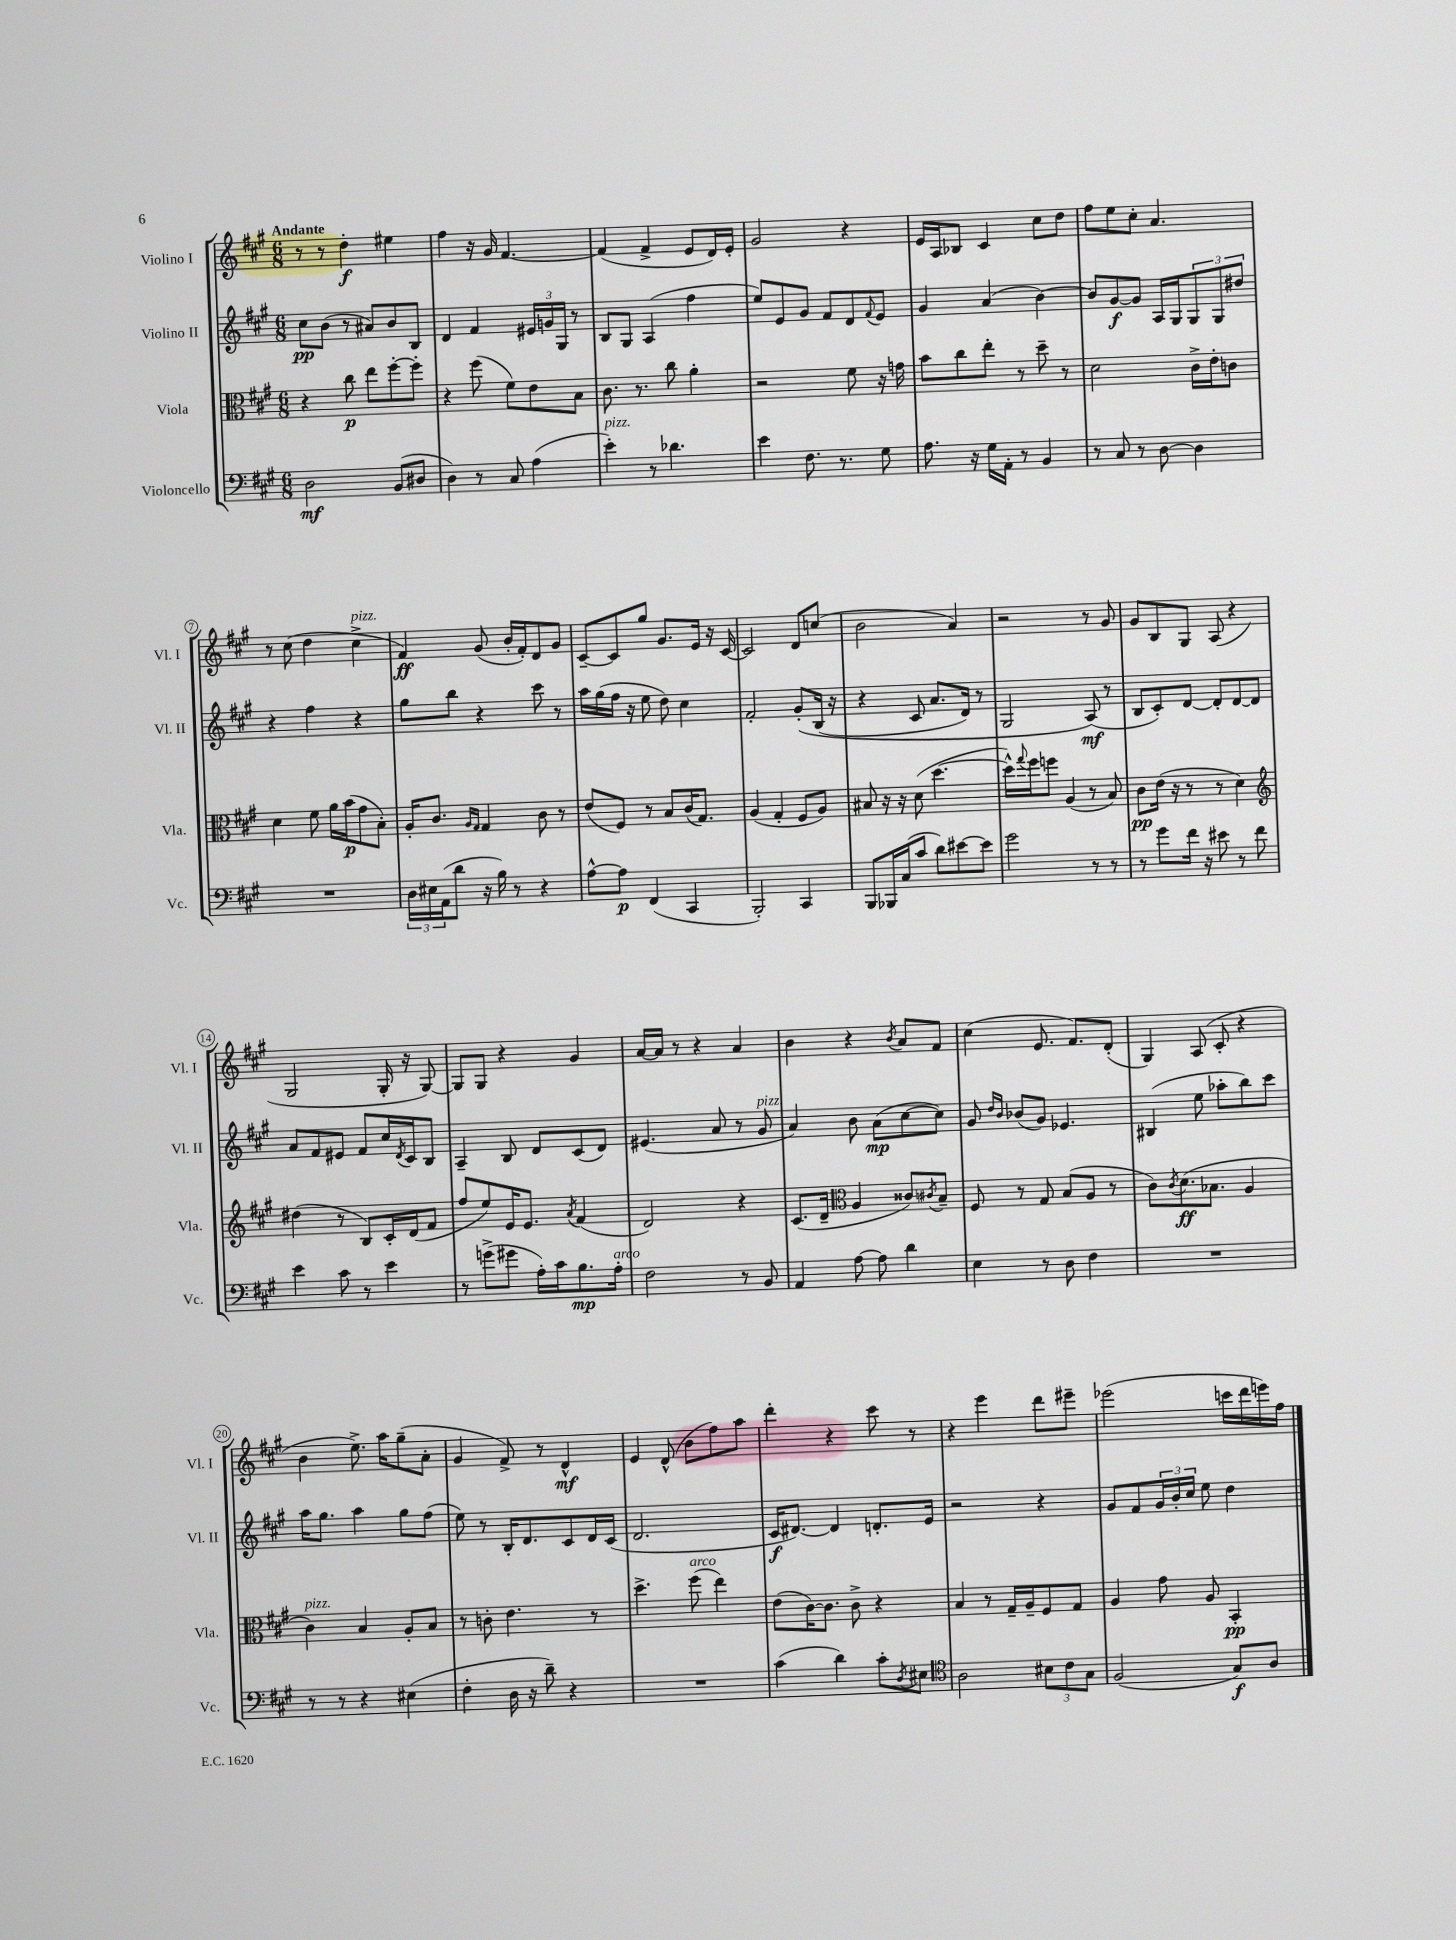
<<
\new StaffGroup <<
\new Staff = "s0" \with { instrumentName = "Violino I" shortInstrumentName = "Vl. I" } {
    \clef treble \key a \major \numericTimeSignature \time 6/8 \tempo "Andante"
    r8 r8 d''4-.\f eis''4 |
    fis''4 r16 gis'16 fis'4.~ |
    fis'4( fis'4-> e'8 d'16) e'16-. |
    gis'2 r4 |
    e'16 a16 bes8 cis'4 cis''8 d''8 |
    fis''8 e''8 cis''8-. a'4. |
    r8 cis''8( d''4 cis''4->^\markup { \italic "pizz." } |
    fis'4\ff) gis'8( b'16-. fis'16-.) d'8 gis'8 |
    cis'8~-- cis'8 gis''8 gis'8. e'16 r16 cis'16~ |
    cis'2 d'8 c''8( |
    b'2 a'4) |
    r2 r8 gis'8 |
    gis'8 b8 gis8 a8( r4 |
    gis2 gis16-. r16 gis8~) |
    gis8 gis8 r4 gis'4 |
    a'16~ a'16 r8 r4 a'4 |
    b'4 r4 \acciaccatura { b'8 } a'8 fis'8 |
    cis''4( e'8. fis'8.) d'8-.( |
    gis4) a8( cis'8-. r4 |
    b'4 e''8.->) a''16 gis''8--( a'8-. |
    gis'4 fis'8->) r8 d'4-^\mf |
    e'4 d'8-^( b'8 fis''8) a''8 |
    d'''4-. r4 cis'''8 r8 |
    r4 e'''4 d'''8 eis'''8-- |
    ees'''2( c'''16 d'''16 e'''16) fis''16 \bar "|." |
}
\new Staff = "s1" \with { instrumentName = "Violino II" shortInstrumentName = "Vl. II" } {
    \clef treble \key a \major \numericTimeSignature \time 6/8
    cis''8\pp b'8( r8 ais'8) b'8 b8 |
    d'4 fis'4 \tuplet 3/2 { eis'16 g'16 gis16 } r8 |
    b8 gis8 a4( fis''4 |
    e''8) e'8 gis'8 fis'8 d'8 \appoggiatura { fis'8 } e'8 |
    gis'4 a'4( b'4~) |
    b'8 gis'8~\f gis'8 a16 gis16 \tuplet 3/2 { gis8 gis8 dis''8 } |
    r4 fis''4 r4 |
    gis''8 b''8 r4 cis'''8 r8 |
    a''16 gis''16( fis''16 r16 e''8 d''8) cis''4 |
    fis'2-. gis'8-.\( b16( r16 |
    r4 cis'8 a'8. d'16) r8 |
    gis2 a8\mf(\) r8 |
    b8 cis'8-.) d'8~ d'8-. d'8~ d'8 |
    a'8 fis'8 eis'8 fis'8 cis''16 \acciaccatura { d'8 } cis'16 b8 |
    a4-- b8 d'8 cis'8( d'8) |
    eis'4.( a'8 r8 gis'8^\markup { \italic "pizz." } |
    a'4) b'8 a'8\mp( cis''8~ cis''8) |
    gis'8 \grace { d''16 b'16 } bes'8( gis'8) ees'4. |
    bis4( e''8 aes''8-. b''8) cis'''8 |
    a''16 gis''8. a''4 gis''8 fis''8( |
    e''8) r8 b16-. d'8. cis'8 d'16 cis'16( |
    d'2. |
    cis'16\f dis'8.~) dis'4 d'8.-. e'16 |
    r2 r4 |
    gis'8 fis'8 \tuplet 3/2 { gis'16 b'16-. cis''16 } e''8 d''4 \bar "|." |
}
\new Staff = "s2" \with { instrumentName = "Viola" shortInstrumentName = "Vla." } {
    \clef alto \key a \major \numericTimeSignature \time 6/8
    r4 cis''8\p e''8 fis''8~-. fis''8-. |
    r4 fis''8( fis'8) e'8 b8 |
    cis'8. r8. cis''8 a'4-. |
    r2 fis'8 r16 g'16 |
    b'8 cis''8 e''8-. r8 d''8-- r8 |
    d'2 cis'16-> e'16-. c'8 |
    d'4 fis'8 a'16 b'16\p( gis'8 b8-.) |
    a16-. cis'8. \grace { a16 gis16 } gis4 cis'8 r8 |
    e'8( fis8) r8 b8 cis'16( gis8.) |
    a4( gis4-. fis8 a8) |
    bis8 r16 r16 d'8( d''4.~ |
    d''16-^) \appoggiatura { gis''8 } fis''16 f''8 a4( r8 b8) |
    cis'8\pp e'16( r16 r8 r8 d'4) |
    \clef treble dis''4( r8 b8) cis'16-. d'16( fis'8 |
    fis''8 e''8) e'16 e'8. \acciaccatura { a'8 } fis'4( |
    d'2) r4 |
    cis'8.( d'16-- \clef alto a4 cisis'8) \acciaccatura { cis'8 } b8-- |
    fis8 r8 gis8 b8( a8 r8 |
    cis'8) \acciaccatura { cis'8 } d'8.\ff( bes8. a4 |
    cis'4^\markup { \italic "pizz." }) b4 a8-. b8 |
    r8 c'8-. e'4. r8 |
    d''4.-> fis''8^\markup { \italic "arco" }( e''4) |
    e'8( cis'16~) cis'8. cis'8-> r4 |
    b4 r8 gis16-- a16-- fis8 gis8 |
    a4 gis'8 a8 b,4-.\pp \bar "|." |
}
\new Staff = "s3" \with { instrumentName = "Violoncello" shortInstrumentName = "Vc." } {
    \clef bass \key a \major \numericTimeSignature \time 6/8
    d2\mf b,8( dis8 |
    d4) r8 cis8 a4( |
    e'4-.^\markup { \italic "pizz." }) r8 des'4. |
    e'4 fis8. r8. gis8 |
    a8. r16 gis16 a,16-. r8 b,4 |
    r8 cis8 r8 d8~ d4 |
    R2. |
    \tuplet 3/2 { d16 eis16 a,16( } d'8 r16 b16) r8 r4 |
    a8~-^ a8\p fis,4( cis,4 |
    b,,2-.) cis,4 |
    b,,8 bes,,16 cis16( cis'8 d'8) eis'8~ eis'8 |
    gis'2 r8 r8 |
    r8 gis'8 fis'16 r16 eis'8 r8 fis'8 |
    e'4 cis'8 r8 e'4 |
    r8 g'8->( gis'8 a16-.) cis'16 b8.\mp a16-.^\markup { \italic "arco" } |
    fis2 r8 b,8 |
    a,4 a8~ a8 d'4 |
    e4 r8 d8 fis4 |
    R2. |
    r8 r8 r4 eis4( |
    fis4-. d16 r16 d'8--) r4 |
    R2. |
    cis'4( d'4) cis'8-. \acciaccatura { d8 } eis8 |
    \clef tenor a2 \tuplet 3/2 { bis8 cis'8 gis8 } |
    fis2( gis8\f) a8 \bar "|." |
}
>>
>>
\layout { \context { \Score \override BarNumber.stencil = #(make-stencil-circler 0.1 0.3 ly:text-interface::print) } }
